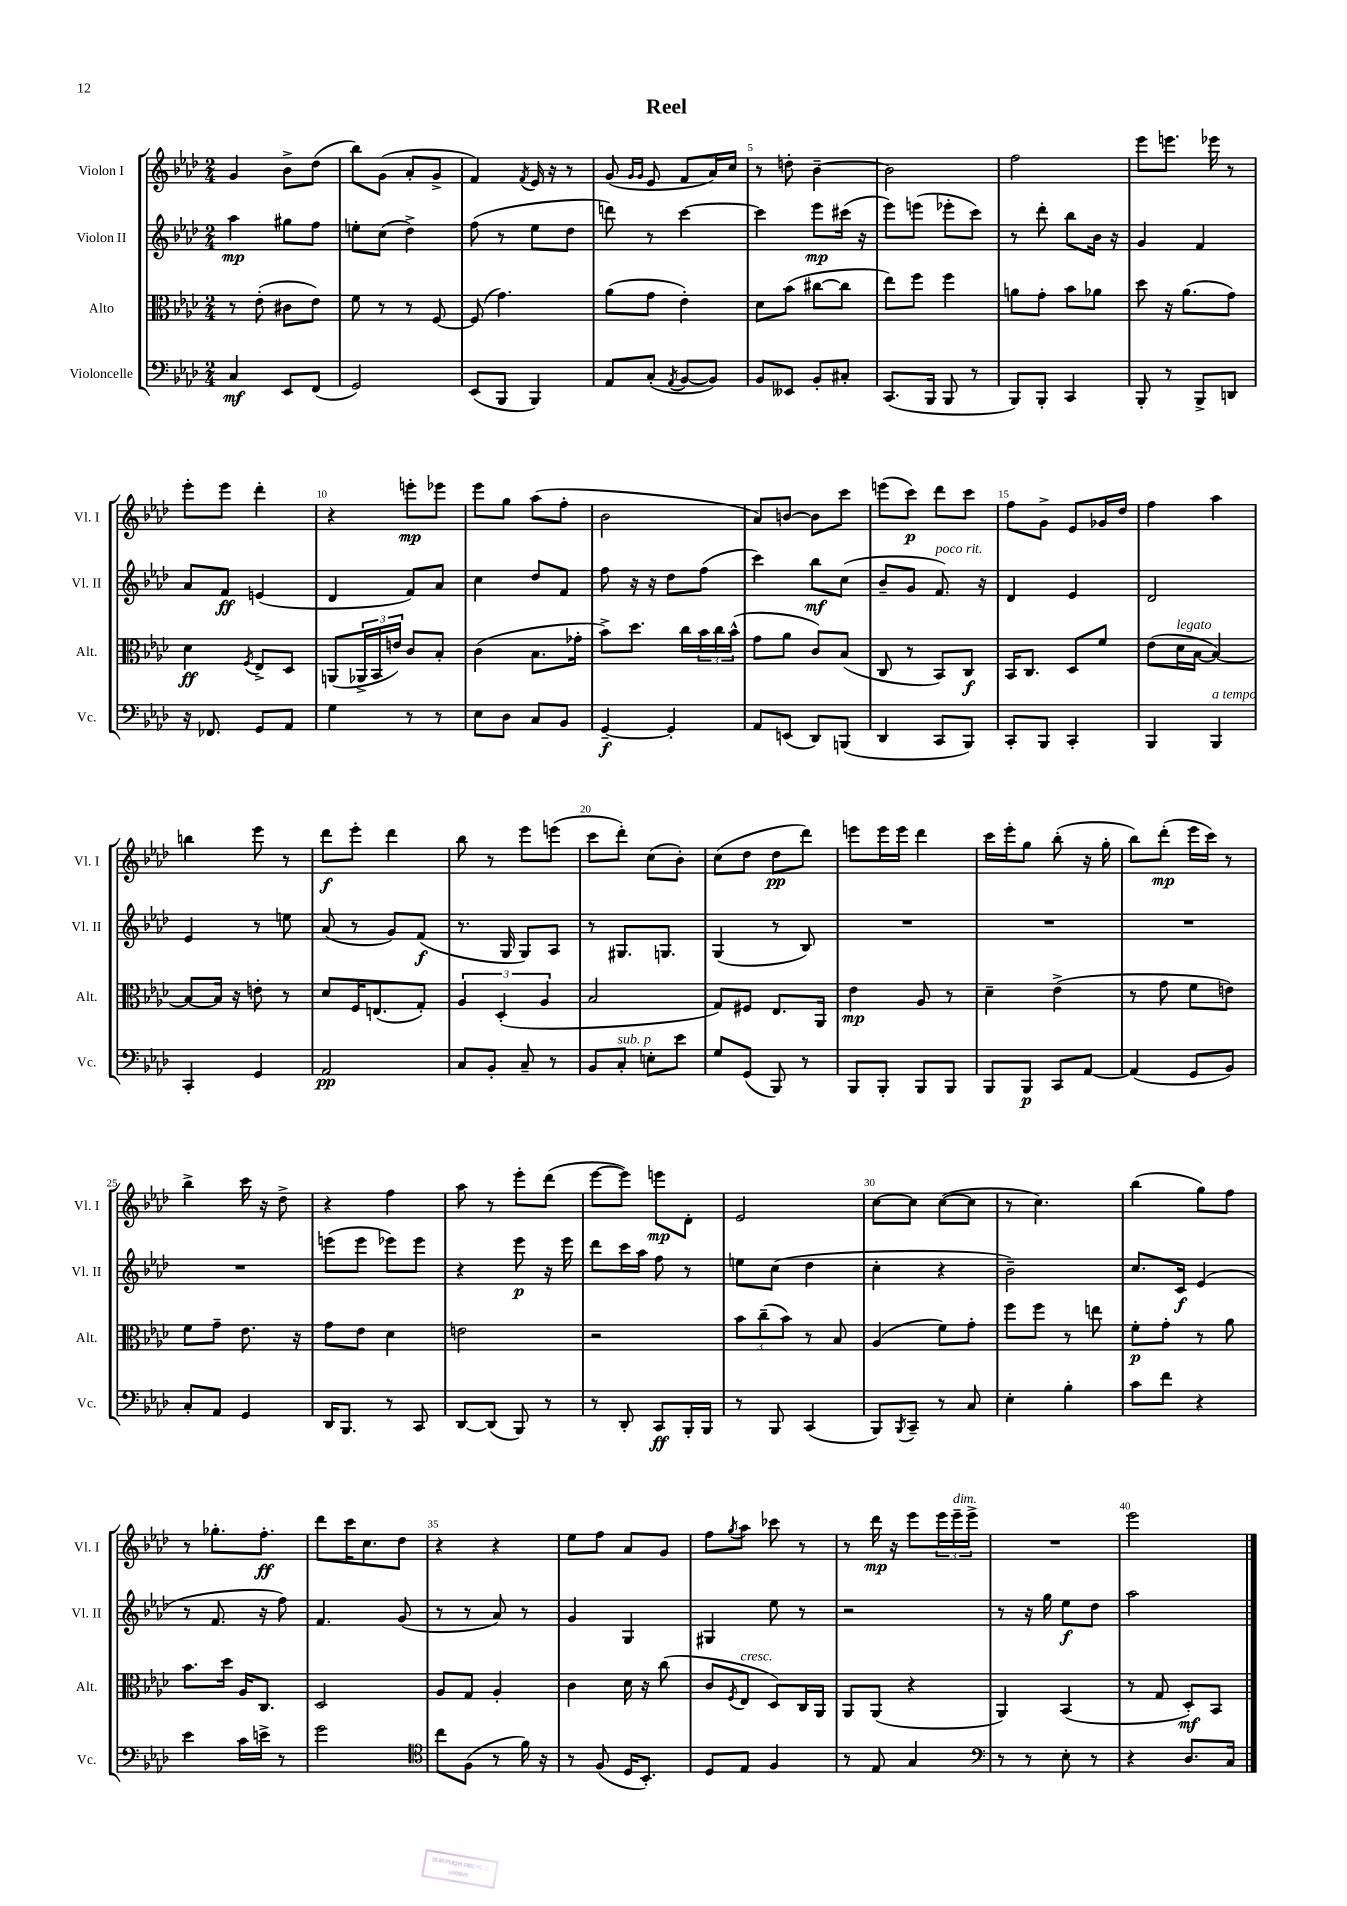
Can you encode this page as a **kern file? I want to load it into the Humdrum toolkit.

**kern	**kern	**kern	**kern
*staff4	*staff3	*staff2	*staff1
*clefF4	*clefC3	*clefG2	*clefG2
*k[b-e-a-d-]	*k[b-e-a-d-]	*k[b-e-a-d-]	*k[b-e-a-d-]
*M2/4	*M2/4	*M2/4	*M2/4
4C	8r	4aa-	4g
.	(8e-'	.	.
8EE-	8c#	8gg#	8b-^
(8FF	8e-)	8ff	(8dd-
=	=	=	=
2GG)	8f	8ee'	8bb-)
.	8r	(8cc	(8g
.	8r	4dd-^)	8a-'
.	[8F	.	8g^
=	=	=	=
(8EE-	(8F]	(8ff	4f)
8BBB-	4.g)	8r	.
.	.	.	8qf
4BBB-)	.	8ee-	16e-
.	.	.	16r
.	.	8dd-	8r
=	=	=	=
8AA-	(8a-	8ddd)	(8g
.	.	.	16qqg
.	.	.	16qqg
(8C'	8g	8r	8e-
8qAA-	.	.	.
[8BB-	4e-')	[4ccc	8f
8BB-])	.	.	16a-)
.	.	.	16cc
=	=	=	=
8BB-	8d-	4ccc]	8r
8EE--	(8b-	.	8dd'
8BB-'	[8cc#	8eee-	[4b-~
8C#'	8cc#]	(16ccc#	.
.	.	16r	.
=	=	=	=
(8.CC	8ee-)	8eee-)	2b-]
.	8ff	(8eee	.
16BBB-	.	.	.
8BBB-	4ff	8eee-'	.
8r	.	8ccc)	.
=	=	=	=
8BBB-)	8a	8r	2ff
8BBB-'	8g'	8ddd-'	.
4CC	8b-	8bb-	.
.	8a-	16b-	.
.	.	16r	.
=	=	=	=
8BBB-'	8dd-	4g	8eee-
8r	16r	.	8.eee
.	(8.a-	.	.
8BBB-^	.	4f	.
.	.	.	16eee-
8DD	8g)	.	8r
=	=	=	=
16r	4d-	8a-	8eee-'
8.FF-	.	.	.
.	.	8f	8eee-
.	8qF	.	.
8GG	8E-^	(4e	4ddd-'
8AA-	8D-	.	.
=	=	=	=
4G	(8AA	4d-	4r
.	24AA-^	.	.
.	24BB-	.	.
.	24e)	.	.
8r	8c	8f)	8eee'
8r	8B-'	8a-	8eee-
=	=	=	=
8E-	(4c	4cc	8eee-
8D-	.	.	8gg
8C	8.B-	8dd-	(8aa-
8BB-	.	8f	8ff'
.	16g-'	.	.
=	=	=	=
[4GG~	8b-^)	8ff	2b-
.	8.dd-	16r	.
.	.	16r	.
4GG']	.	8dd-	.
.	16cc	.	.
.	24b-	(8ff	.
.	24cc	.	.
.	(24b-^^	.	.
=	=	=	=
8AA-	8g	4ccc)	8a-)
(8EE	8a-	.	[8b
8DD-)	8c)	8bb-	8b]
(8BBB	(8B-	(8cc	8ccc
=	=	=	=
4DD-	8C	8b-~	(8eee
.	8r	8g	8ccc)
8CC	8BB-)	8.f)	8ddd-
8BBB-)	8C	.	8ccc
.	.	16r	.
=	=	=	=
8CC'	16BB-	4d-	8ff
.	8.C	.	.
8BBB-	.	.	8g^
4CC'	8D-	4e-	8e-
.	8f	.	16g-
.	.	.	16dd-
=	=	=	=
4BBB-	(8e-	2d-	4ff
.	16d-	.	.
.	[16B-	.	.
4BBB-	4B-_)	.	4aa-
=	=	=	=
4CC'	8B-_	4e-	4bb
.	16B-]	.	.
.	16r	.	.
4GG	8e'	8r	8eee-
.	8r	8ee	8r
=	=	=	=
2AA-	8d-	(8a-	8ddd-
.	16F	8r	8eee-'
.	(8.E	.	.
.	.	8g)	4ddd-
.	8G')	(8f	.
=	=	=	=
8C	6A-	8.r	8bb-
8BB-'	.	.	8r
.	(6D-'	.	.
.	.	16G	.
8C~	.	8G)	8eee-
.	6A-	.	.
8r	.	8A-	(8eee
=	=	=	=
8BB-	2B-	8r	8ccc
8C'	.	8.G#	8ddd-')
8E'	.	.	(8cc
.	.	8.G	.
8e-	.	.	8b-')
=	=	=	=
8G	8G)	(4G	(8cc
(8GG	8F#	.	8dd-
8BBB-)	8.E-	8r	8dd-
8r	.	8B-)	8ddd-)
.	16AA-	.	.
=	=	=	=
8BBB-	4e-	2r	8eee
8BBB-'	.	.	16eee
.	.	.	16eee
8BBB-	8A-	.	4ddd-
8BBB-	8r	.	.
=	=	=	=
8BBB-	4d-~	2r	16ccc
.	.	.	16eee-'
8BBB-	.	.	8gg
8CC	(4e-^	.	(8bb-'
[8AA-	.	.	16r
.	.	.	16gg'
=	=	=	=
(4AA-]	8r	2r	8bb-)
.	8g	.	(8ddd-'
8GG	8f	.	16eee-
.	.	.	16ccc)
8BB-)	8e)	.	8r
=	=	=	=
8C'	8f	2r	4bb-^
8AA-	8g~	.	.
4GG	8.e-	.	16ccc
.	.	.	16r
.	.	.	8dd-^
.	16r	.	.
=	=	=	=
16DD-	8g	(8eee	4r
8.BBB-	.	.	.
.	8e-	8eee	.
8r	4d-	8eee-)	4ff
8CC	.	8eee-	.
=	=	=	=
[8DD-	2e	4r	8aa-
(8DD-]	.	.	8r
8BBB-)	.	8eee-	8eee-'
8r	.	16r	(8ddd-
.	.	16eee-	.
=	=	=	=
8r	2r	8ddd-	[8eee-
8DD-'	.	16ccc	8eee-])
.	.	16aa-	.
8CC	.	8ff	8eee
16BBB-'	.	8r	8d-'
16BBB-	.	.	.
=	=	=	=
8r	12b-	8ee	2e-
.	(12cc~	.	.
8BBB-	.	(8cc	.
.	12b-)	.	.
(4CC	8r	4dd-	.
.	8B-	.	.
=	=	=	=
8BBB-)	(4A-	4cc'	[8cc
8qBBB-	.	.	.
8CC~	.	.	8cc]
8r	8f)	4r	([8cc
8C	8g'	.	8cc]
=	=	=	=
4E-'	8ff	2b-~)	8r
.	8ff	.	4.cc)
4B-'	8r	.	.
.	8ee	.	.
=	=	=	=
8c	8f'	8.cc	(4bb-
8f	8g'	.	.
.	.	16c	.
4r	8r	(4e-	8gg)
.	8a-	.	8ff
=	=	=	=
4e-	8.b-	8r	8r
.	.	8.f	8.gg-'
.	16dd-	.	.
16c	16A-	.	.
16e^	8.C	16r	8.ff'
8r	.	8ff)	.
=	=	=	=
2g	2D-	4.f	8ddd-
.	.	.	16ccc
.	.	.	8.cc
.	.	(8g	8dd-
=	=	=	=
*clefC4	*	*	*
8cc	8A-	8r	4r
(8F	8G	8r	.
8r	4A-'	8a-)	4r
16f)	.	8r	.
16r	.	.	.
=	=	=	=
8r	4c	4g	8ee-
(8F	.	.	8ff
16D-	16d-	4G	8a-
8.BB-')	16r	.	.
.	(8cc	.	8g
=	=	=	=
8D-	8c	4G#	8ff
.	8qF	.	8qgg
8E-	8E-	.	8aa-
4F	8D-)	8ee-	8ccc-
.	16C	8r	8r
.	16AA-	.	.
=	=	=	=
8r	8AA-	2r	8r
8E-	(8AA-	.	16ddd-
.	.	.	16r
4G	4r	.	8eee-
.	.	.	24eee-
.	.	.	24eee-~
.	.	.	24eee-^
=	=	=	=
*clefF4	*	*	*
8r	4AA-)	8r	2r
8r	.	16r	.
.	.	16gg	.
8E-'	(4BB-	8ee-	.
8r	.	8dd-	.
=	=	=	=
4r	8r	2aa-	2eee-
.	8G	.	.
8.D-	8D-')	.	.
.	8BB-	.	.
16C	.	.	.
==	==	==	==
*-	*-	*-	*-
